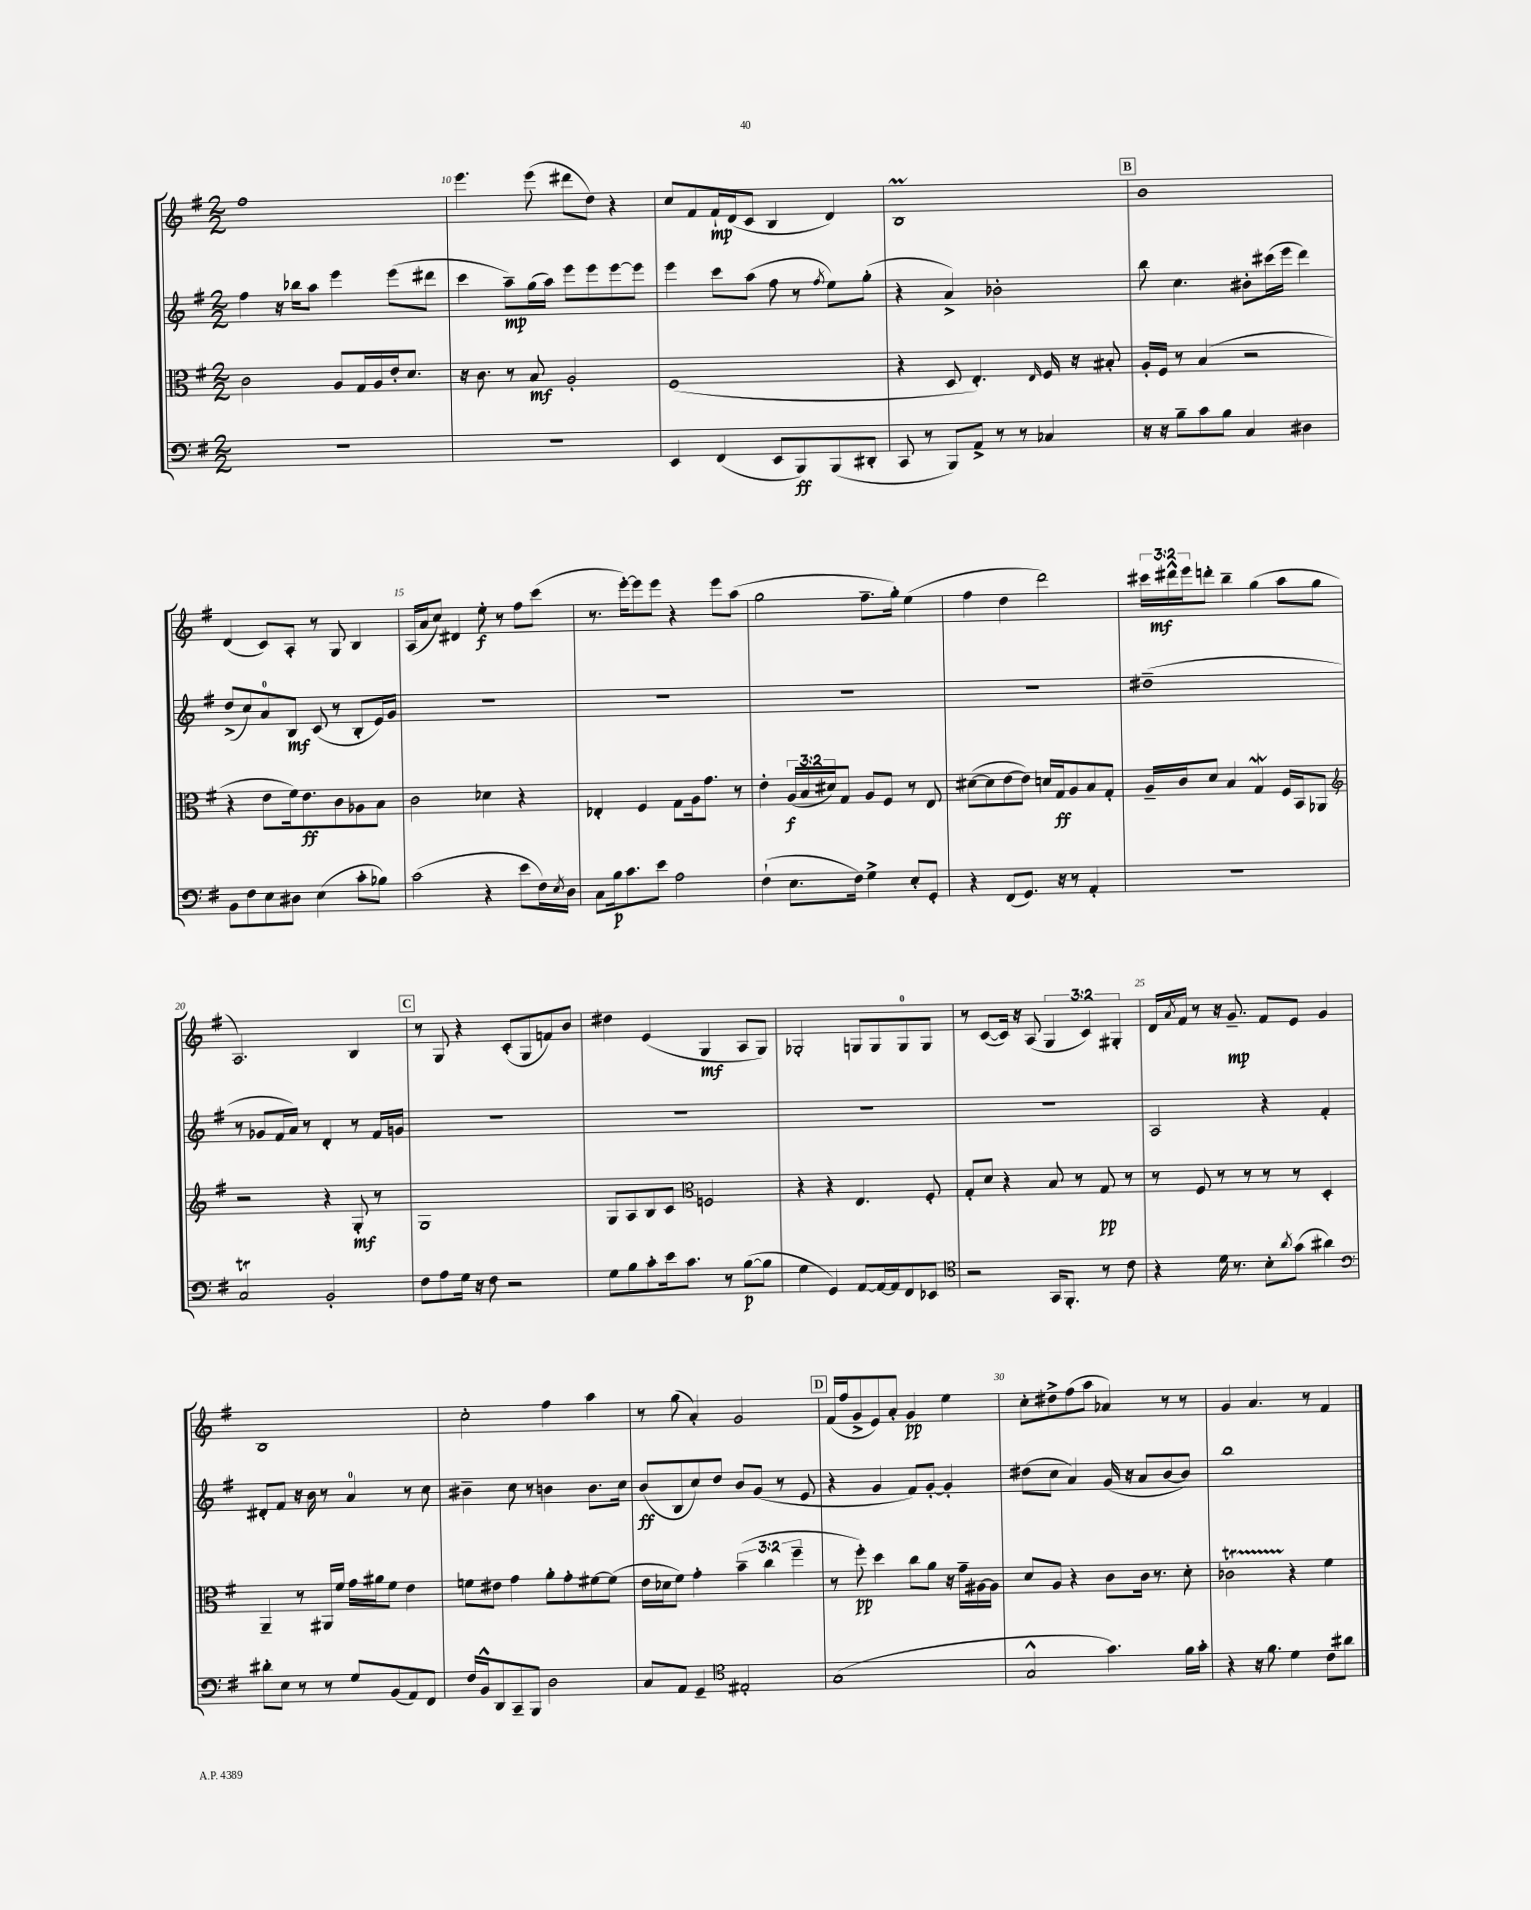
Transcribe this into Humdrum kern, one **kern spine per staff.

**kern	**kern	**kern	**kern
*staff4	*staff3	*staff2	*staff1
*clefF4	*clefC3	*clefG2	*clefG2
*k[f#]	*k[f#]	*k[f#]	*k[f#]
*M2/2	*M2/2	*M2/2	*M2/2
1r	2c\	4ff#\	1ff#
.	.	16r	.
.	.	16bb-\LK	.
.	.	8aa\J	.
.	8A/L	4eee\	.
.	16G/L	.	.
.	16A/	.	.
.	16e'/J	(8eee\L	.
.	8.d/J	.	.
.	.	8ddd#\J	.
=	=	=	=
1r	16r	4ccc\	4.eee\
.	8.c\	.	.
.	8r	8aa~\L)	.
.	8B/	(16gg\L	(8eee\
.	.	16aa\JJ)	.
.	2A'/	8eee\L	8ddd#\L
.	.	8eee\	8dd\J)
.	.	[8eee\	4r
.	.	8eee\]J	.
=	=	=	=
4EE/	(1F#	4eee\	8cc/L
.	.	.	8f#/
(4FF#/	.	8ccc\L	16f#`/L
.	.	.	(16d/J
.	.	(8aa\J	8c/J
8EE/L	.	8ff#\	4B/
8BBB/)	.	8r	.
.	.	8qff#/	.
(8BBB/	.	8ee\L)	4d/)
8DD#'/J	.	(8gg'\J	.
=	=	=	=
8CC/	4r	4r	1B
8r	.	.	.
8BBB/L)	8D/	4a^/)	.
8AA^/J	4.E'/)	.	.
8r	.	2b-'\	.
8r	.	.	.
.	16qqE/	.	.
4C-/	16F#/	.	.
.	16r	.	.
.	8B#'/	.	.
=	=	=	=
16r	16A'/LL	8bb\	1b
16r	16F#/JJ	.	.
8B~\L	8r	4.cc\	.
8c\	(4B/	.	.
8B\J	.	.	.
4C/	2r	8b#'\L	.
.	.	(16ccc#\L	.
.	.	16eee\JJ	.
4D#\	.	4ddd\)	.
=	=	=	=
8BB\L	4r	(8dd^/L	(4d/
8F#\	.	8cc/)	.
8E\	8e\L	8a/	8c/L)
8D#\J	16f#\k)	8B/J	8A'/J
.	8.e\	.	.
(4E\	.	(8c/	8r
.	8c\	8r	8G/
8c'\L	8A-\	8B'/L	4B/
8B-\J)	8B\J	16e/L)	.
.	.	16g/JJ	.
=	=	=	=
(2c\	2c\	1r	(16A/LL
.	.	.	16a/J
.	.	.	8cc/J)
.	.	.	4d#/
4r	4d-\	.	8ee'\
.	.	.	8r
8e\L	4r	.	8ff#\L
16F#\L)	.	.	(8ccc\J
8qE/	.	.	.
16D\JJ	.	.	.
=	=	=	=
8C\L	4E-'/	1r	8.r
16B\k	.	.	.
8.c\	.	.	[16eee'\LK)
.	4F#/	.	8eee\]
8e\J	.	.	8eee\J
2A\	8G\L	.	4r
.	16A\k	.	.
.	8.g\J	.	.
.	.	.	8eee\L
.	8r	.	(8aa\J
=	=	=	=
(4F#`\	4e'\	1r	2gg\
8.E\L	(24A/LL	.	.
.	24B/	.	.
.	24d#/J)	.	.
.	8G/J	.	.
16F#\Jk)	.	.	.
4G^\	8A/L	.	8.ff#~\L
.	8F#/J	.	.
.	.	.	16gg'\Jk)
8E'/L	8r	.	(4ee\
8GG'/J	8E/	.	.
=	=	=	=
4r	([8d#\L	1r	4ff#\
.	8d#\]	.	.
(8FF#/L	[8e\	.	4dd\
8.GG/J)	8e\]J)	.	.
.	16d/LL	.	2ddd\)
16r	16G/J	.	.
8r	8A/	.	.
4AA'/	8B/	.	.
.	8G'/J	.	.
=	=	=	=
1r	16A~/LL	(1dd#~	24ccc#\LL
.	.	.	24ddd#^^\
.	16c/J	.	.
.	.	.	24eee\J
.	8d/J	.	8ddd'\J
.	4B/	.	4bb~\
.	4G/	.	(4gg\
.	16F#/LL	.	8aa\L
.	16BB/J	.	.
.	8AA-/J	.	8gg\J
=	=	=	=
*	*clefG2	*	*
2C/	2r	8r	2.A/)
.	.	8g-/L	.
.	.	16f#/L	.
.	.	16a/JJ)	.
.	.	8r	.
2BB'/	4r	4d'/	.
.	8G'/	8r	4B/
.	8r	16f#/LL	.
.	.	16g/JJ	.
=	=	=	=
8F#\L	1G	1r	8r
8A\	.	.	8G/
16G\Jk	.	.	4r
16r	.	.	.
8F#\	.	.	.
2r	.	.	(8c'/L
.	.	.	8G/
.	.	.	8f/)
.	.	.	8b/J
=	=	=	=
8G\L	8G/L	1r	4dd#\
8B\	8A/	.	.
8c'\	8B/	.	(4e/
16e\k	8c/J	.	.
8.c\J	.	.	.
*	*clefC3	*	*
.	2F/	.	4G/
8r	.	.	.
([8B\L	.	.	8A/L
8B\]J	.	.	8G/J)
=	=	=	=
4G\	4r	1r	2G-'/
4GG/)	4r	.	.
[8AA/L	4.E/	.	8G/L
16AA/_L	.	.	8G/
16AA/]J	.	.	.
8FF#/	.	.	8G/
8EE-/J	8F#'/	.	8G/J
=	=	=	=
*clefC4	*	*	*
2r	8G'/L	1r	8r
.	8d/J	.	([8c/L
.	4r	.	16c/]Jk)
.	.	.	16r
.	.	.	(8A/
16GG/LK	8B/	.	6G/
8.FF#'/J	.	.	.
.	8r	.	.
.	.	.	6c/)
8r	8G/	.	.
.	.	.	6G#'/
8c\	8r	.	.
=	=	=	=
4r	8r	2A/	16d/LL
.	.	.	8qa/
.	.	.	16f#/JJ
.	8F#/	.	8r
16d\	8r	.	16r
8.r	.	.	8.g~/
.	8r	.	.
8B'\L	8r	4r	8f#/L
8qa/	.	.	.
(8g\J	8r	.	8e/J
4a#\)	4D'/	4f#'/	4g/
=	=	=	=
*clefF4	*	*	*
8d#'\L	4AA~/	8d#'/L	1B
8E\J	.	8f#/J	.
8r	8r	16r	.
.	.	16b\	.
8r	16AA#/LL	8r	.
.	16f#/JJ	.	.
8G/L	16g\LL	4a/	.
.	16a#\J	.	.
(8BB/	8f#\J	.	.
8AA/)	4e\	8r	.
8FF#/J	.	8cc\	.
=	=	=	=
16F#/LL	8f\L	4b#~\	2cc'\
16BB^^/J	.	.	.
8DD/	8e#\J	.	.
8CC~/	4g\	8cc\	.
8BBB/J	.	8r	.
2D\	8a'\L	4b\	4ff#\
.	8g'\	.	.
.	[8f#\	8.b\L	4aa\
.	(8f#\]J	.	.
.	.	16cc\Jk	.
=	=	=	=
8C/L	16e\LL	(8b/L	8r
.	16d-\J	.	.
8AA/J	8f#\J)	8B/	(8gg\
4GG~/	4g'\	8cc/)	4a'/)
.	.	8dd/J	.
*clefC4	*	*	*
2E#'/	(6b~\	8b/L	2g/
.	.	(8g/J	.
.	6cc\	.	.
.	.	8r	.
.	6ff#~\	.	.
.	.	8e/	.
=	=	=	=
(1G	8r	4r	(16f#/LL
.	.	.	16ff#/J
.	8ff#'\)	.	8g^/
.	4dd\	4g/	8e/)
.	.	.	8a'/J
.	8cc\L	8f#/L)	4g/
.	8a\J	[8g'/J	.
.	16r	4g'/]	4ee\
.	16g~\LL	.	.
.	[16A#\	.	.
.	16A#\]JJ	.	.
=	=	=	=
2G^^/	8d/L	(8dd#\L	8cc'\L
.	8A/J	8cc\J	8dd#^\
.	4r	4a/)	(8ff#\
.	.	.	8aa\J
4.g\)	8c\L	(16g/	4a-/)
.	.	16r	.
.	16c\Jk	8a/L	.
.	8.r	.	.
.	.	[8b/	8r
16f#\LL	8d'\	8b/]J)	8r
16g'\JJ	.	.	.
=	=	=	=
4r	2c-\	1bb	4g/
16r	.	.	4.a/
8.f#\	.	.	.
4d\	4r	.	.
.	.	.	8r
8c\L	4f#\	.	4f#/
8a#\J	.	.	.
==	==	==	==
*-	*-	*-	*-
